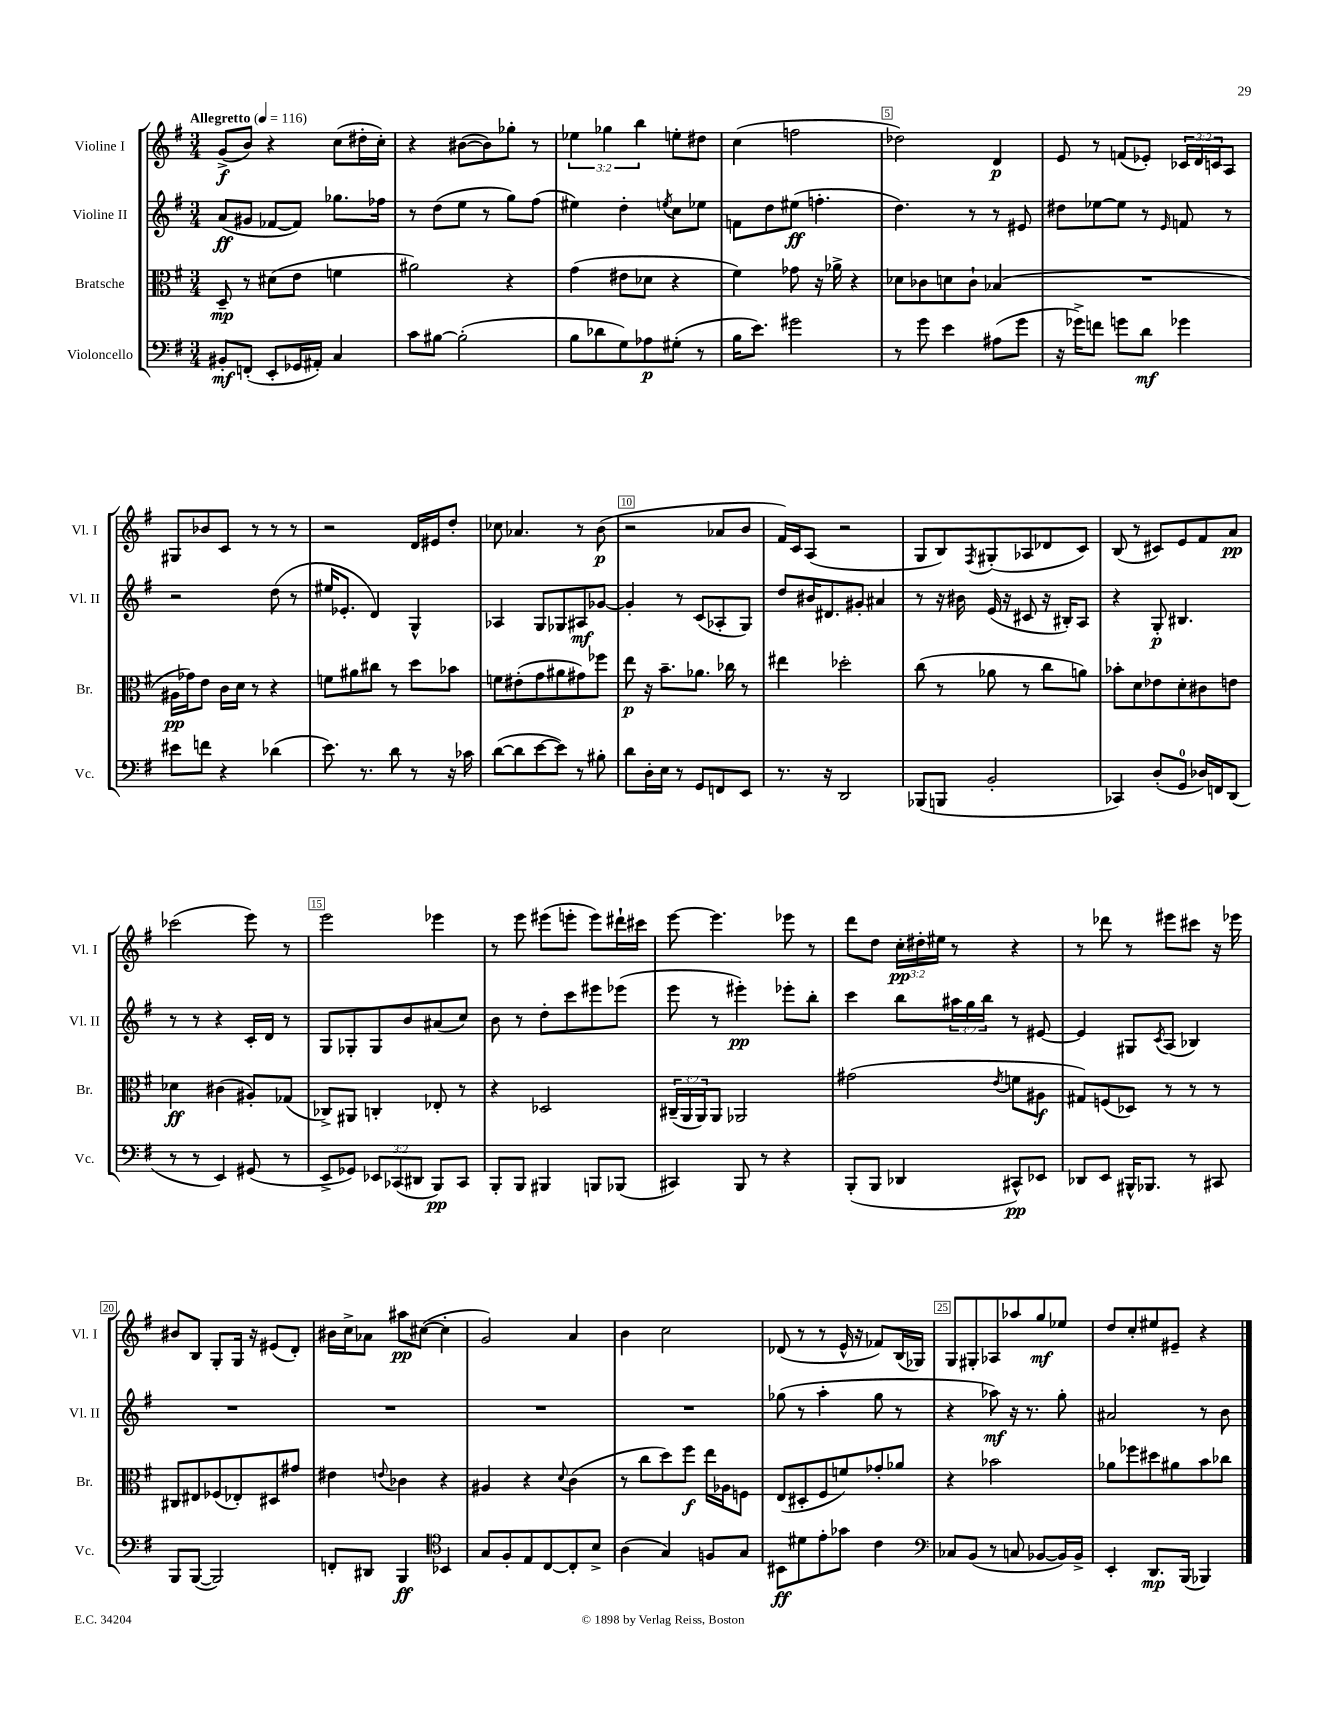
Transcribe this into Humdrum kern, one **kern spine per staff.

**kern	**kern	**kern	**kern
*staff4	*staff3	*staff2	*staff1
*clefF4	*clefC3	*clefG2	*clefG2
*k[f#]	*k[f#]	*k[f#]	*k[f#]
*M3/4	*M3/4	*M3/4	*M3/4
*MM116	*MM116	*MM116	*MM116
8BB#'/L	8D~/	(8a/L	(8g^/L
(8FF'/J	8r	8g#/J	8b/J)
8EE'/L	(8d#\L	[8f-/L	4r
16GG-/L	8e\J	8f-/]J)	.
16AA#'/JJ)	.	.	.
4C/	4f\	8.gg-\L	(8cc\L
.	.	.	16dd#'\L
.	.	16ff-\Jk	16cc'\JJ)
=	=	=	=
8c\L	2a#\)	8r	4r
[8B#\J	.	(8dd\L	.
(2B#'\]	.	8ee\J	([8b#\L
.	.	8r	8b#\])
.	4r	8gg\L)	8gg-'\J
.	.	(8ff#\J	8r
=	=	=	=
8B\L	(4g\	4ee#\)	6ee-\
8d-\	.	.	.
.	.	.	6gg-\
8G\)	8e#\L	4dd'\	.
.	.	.	6bb\
8A-\	8d-\J	.	.
.	.	8qee/	.
(8G#'\J	4r	8cc\L	8ee'\L
8r	.	8ee-\J	8dd#\J
=	=	=	=
16B\LK	4f#\)	8f\L	(4cc\
8.e\J)	.	.	.
.	.	8dd\	.
2g#\	8g-\	(8ee#\J	2ff\
.	16r	4.ff'\	.
.	16a-^\	.	.
.	4r	.	.
=	=	=	=
8r	8d-\L	4.dd\)	2dd-\)
8g\	8c-\	.	.
4e\	8d\	.	.
.	8c-`\J	8r	.
(8A#\L	(4B-/	8r	4d/
8g\J	.	8e#/	.
=	=	=	=
16r	2.r	8dd#\L	8e/
16g-^\LK)	.	.	.
8f\J	.	[8ee-\	8r
8g\L	.	8ee-\]J	(8f/L
8d\J	.	8r	8e-'/J)
.	.	16qqe/	.
4g-\	.	8f/	24c-/LL
.	.	.	24d/
.	.	.	24c/J
.	.	8r	8A/J
=	=	=	=
8e#\L	16A#\LL	2r	8G#/L
.	16g-\J)	.	.
8f\J	8e\J	.	8b-/
4r	16c\LL	.	8c/J
.	16d\JJ	.	.
.	8r	.	8r
(4d-\	4r	(8dd\	8r
.	.	8r	8r
=	=	=	=
8.e\)	8f\L	16ee#/LK	2r
.	.	8.e-'/J	.
.	8a#\	.	.
8.r	.	.	.
.	8cc#\J	4d/)	.
8d\	8r	.	.
8r	8dd\L	4G^^/	16d/LL
.	.	.	16e#/J
16r	8b-\J	.	8dd'/J
16c-\	.	.	.
=	=	=	=
([8d\L	8f\L	4A-/	8cc-\
8d\]	(8e#'\	.	4.a-/
[8e\	8g\	8G/L	.
8e\]J)	8a#\	8G-/	.
8r	8g#\)	8A#/	8r
8B#'\	8ff-\J	[8g-/J	(8b\
=	=	=	=
8d\L	8ee\	4g-'/]	2r
16D'\L	16r	.	.
16E\JJ	8.b~\L	.	.
8r	.	8r	.
8GG/L	8.a-\J	(8c/L	.
8FF/	.	8A-'/	8a-/L
.	16cc-\	.	.
8EE/J	8r	8G/J)	8b/J
=	=	=	=
8.r	4ee#\	8dd/L	16f#/LL)
.	.	.	16c/J
.	.	16b#/K	(8A/J
16r	.	8.d#/	.
2DD/	2dd-'\	.	2r
.	.	8g#'/J	.
.	.	4a#/	.
=	=	=	=
(8BBB-/L	(8cc\	8r	8G/L
8BBB/J	8r	16r	8B/)
.	.	16b#\	.
.	.	.	8qF#/
2BB'/	8a-\	(16e/	(8G#'/
.	.	16r	.
.	8r	8c#/	8A-/
.	8cc\L	16r	8d-/
.	.	16B#'/LK)	.
.	8a\J)	8A/J	8c/J)
=	=	=	=
4CC-/)	8b-'\L	4r	(8B/
.	8d\	.	8r
(8D'/L	8e-\	8G'/	8c#/L)
8GG/J	8d'\	4.B#/	8e/
16D-/LL)	8c#\	.	8f#/
16FF/J	.	.	.
(8DD/J	8e\J	.	8a/J
=	=	=	=
8r	4d-\	8r	(2ccc-\
8r	.	8r	.
4EE/)	(4c#\	4r	.
(8GG#/	8A#'/L)	16c'/LL	8eee\)
.	.	16d/JJ	.
8r	(8G-/J	8r	8r
=	=	=	=
8EE^/L	8C-^/L)	8G/L	2eee\
8GG-/J)	8AA#/J	8G-'/	.
12EE-/L	4C'/	8G-/	.
(12CC-/	.	.	.
.	.	8b/	.
12DD#/J	.	.	.
8BBB/L)	8E-'/	(8a#/	4eee-\
8CC-/J	8r	8cc/J)	.
=	=	=	=
8BBB'/L	4r	8b\	8r
8BBB/J	.	8r	8eee\
4BBB#/	2D-/	8dd'\L	(8eee#\L
.	.	8ccc\	8eee'\J
8BBB/L	.	8eee#\	8eee\L)
(8BBB-/J	.	(8eee-\J	16ddd#`\L
.	.	.	16ccc#\JJ
=	=	=	=
4CC#/)	(24C#~/LL	8eee\	[8eee\
.	24AA/	.	.
.	24AA/J)	.	.
.	8AA/J	8r	4.eee\]
8BBB/	2AA-/	4eee#'\)	.
8r	.	.	.
4r	.	8eee-'\L	8eee-\
.	.	8bb'\J	8r
=	=	=	=
(8BBB'/L	(2g#\	4ccc\	8ddd\L
8BBB/J	.	.	8dd\J
4DD-/	.	8bb\L	24cc'\LL
.	.	.	24dd#'\
.	.	.	24ee#\JJ
.	.	24aa#\L	8r
.	.	24gg\	.
.	.	24bb\JJ	.
.	8qe/	.	.
8CC#^^/L)	8f\L	8r	4r
8EE-/J	8A#\J	[8e#/	.
=	=	=	=
8DD-/L	8G#/L)	4e#/]	8r
8EE/J	(8F/	.	8ddd-\
16BBB#^^/LK	8D-/J)	8G#/L	8r
8.BBB-/J	.	.	.
.	.	8qc/	.
.	8r	(8A/J	8eee#\L
8r	8r	4B-/)	8ccc#\J
8CC#/	8r	.	16r
.	.	.	16eee-\
=	=	=	=
8BBB/L	8C#/L	2.r	8b#/L
([8BBB/J	8E#/	.	8B/J
2BBB/])	(8F-/	.	8G'/L
.	8E-'/)	.	16G/Jk
.	.	.	16r
.	8D#/	.	(8e#/L
.	8g#/J	.	8d'/J)
=	=	=	=
8FF'/L	4e#\	2.r	16b#\LL
.	.	.	16cc^\J
8DD#/J	.	.	8a-\J
.	8qqe/	.	.
4BBB/	4c-\	.	8aa#\L
.	.	.	([8cc#\J
*clefC4	*	*	*
4BB-/	4r	.	4cc#'\]
=	=	=	=
8G/L	4A#/	2.r	2g/)
8F#'/	.	.	.
8E/	4r	.	.
[8C/	.	.	.
.	8qqd/	.	.
8C'/]	(4c\	.	4a/
8B^/J	.	.	.
=	=	=	=
(4A\	8r	2.r	4b\
.	8cc\L	.	.
4G/)	8dd\)	.	2cc\
.	8ff#\J	.	.
8F/L	16ee\LL	.	.
.	16A-\J	.	.
8G/J	8F\J	.	.
=	=	=	=
8BB#\L	(8E/L	(8gg-\	(8d-/
8d#\	8D#'/	8r	8r
8e'\	8F#/	4aa'\	8r
8g-\J	8f/)	.	16e^^/
.	.	.	16r
4c\	8g-'/	8gg-\	8f-/L)
.	8a-/J	8r	(16B/L
.	.	.	16G-/JJ)
=	=	=	=
*clefF4	*	*	*
8C-/L	4r	4r	8G/L
(8BB/J	.	.	8G#'/
8r	2b-\	8aa-\)	8A-/
8C/	.	16r	8aa-/
.	.	8.r	.
[8BB-/L	.	.	8gg/
16BB-/]L)	.	8gg'\	8ee-/J
16BB-^/JJ	.	.	.
=	=	=	=
4EE'/	8a-\L	2a#/	8dd/L
.	8ff-\	.	8cc'/
8.DD/L	8dd#\	.	8ee#/
.	8a#\	.	8e#~/J
(16BBB/Jk	.	.	.
4BBB-/)	8b\	8r	4r
.	8cc-\J	8b\	.
==	==	==	==
*-	*-	*-	*-
